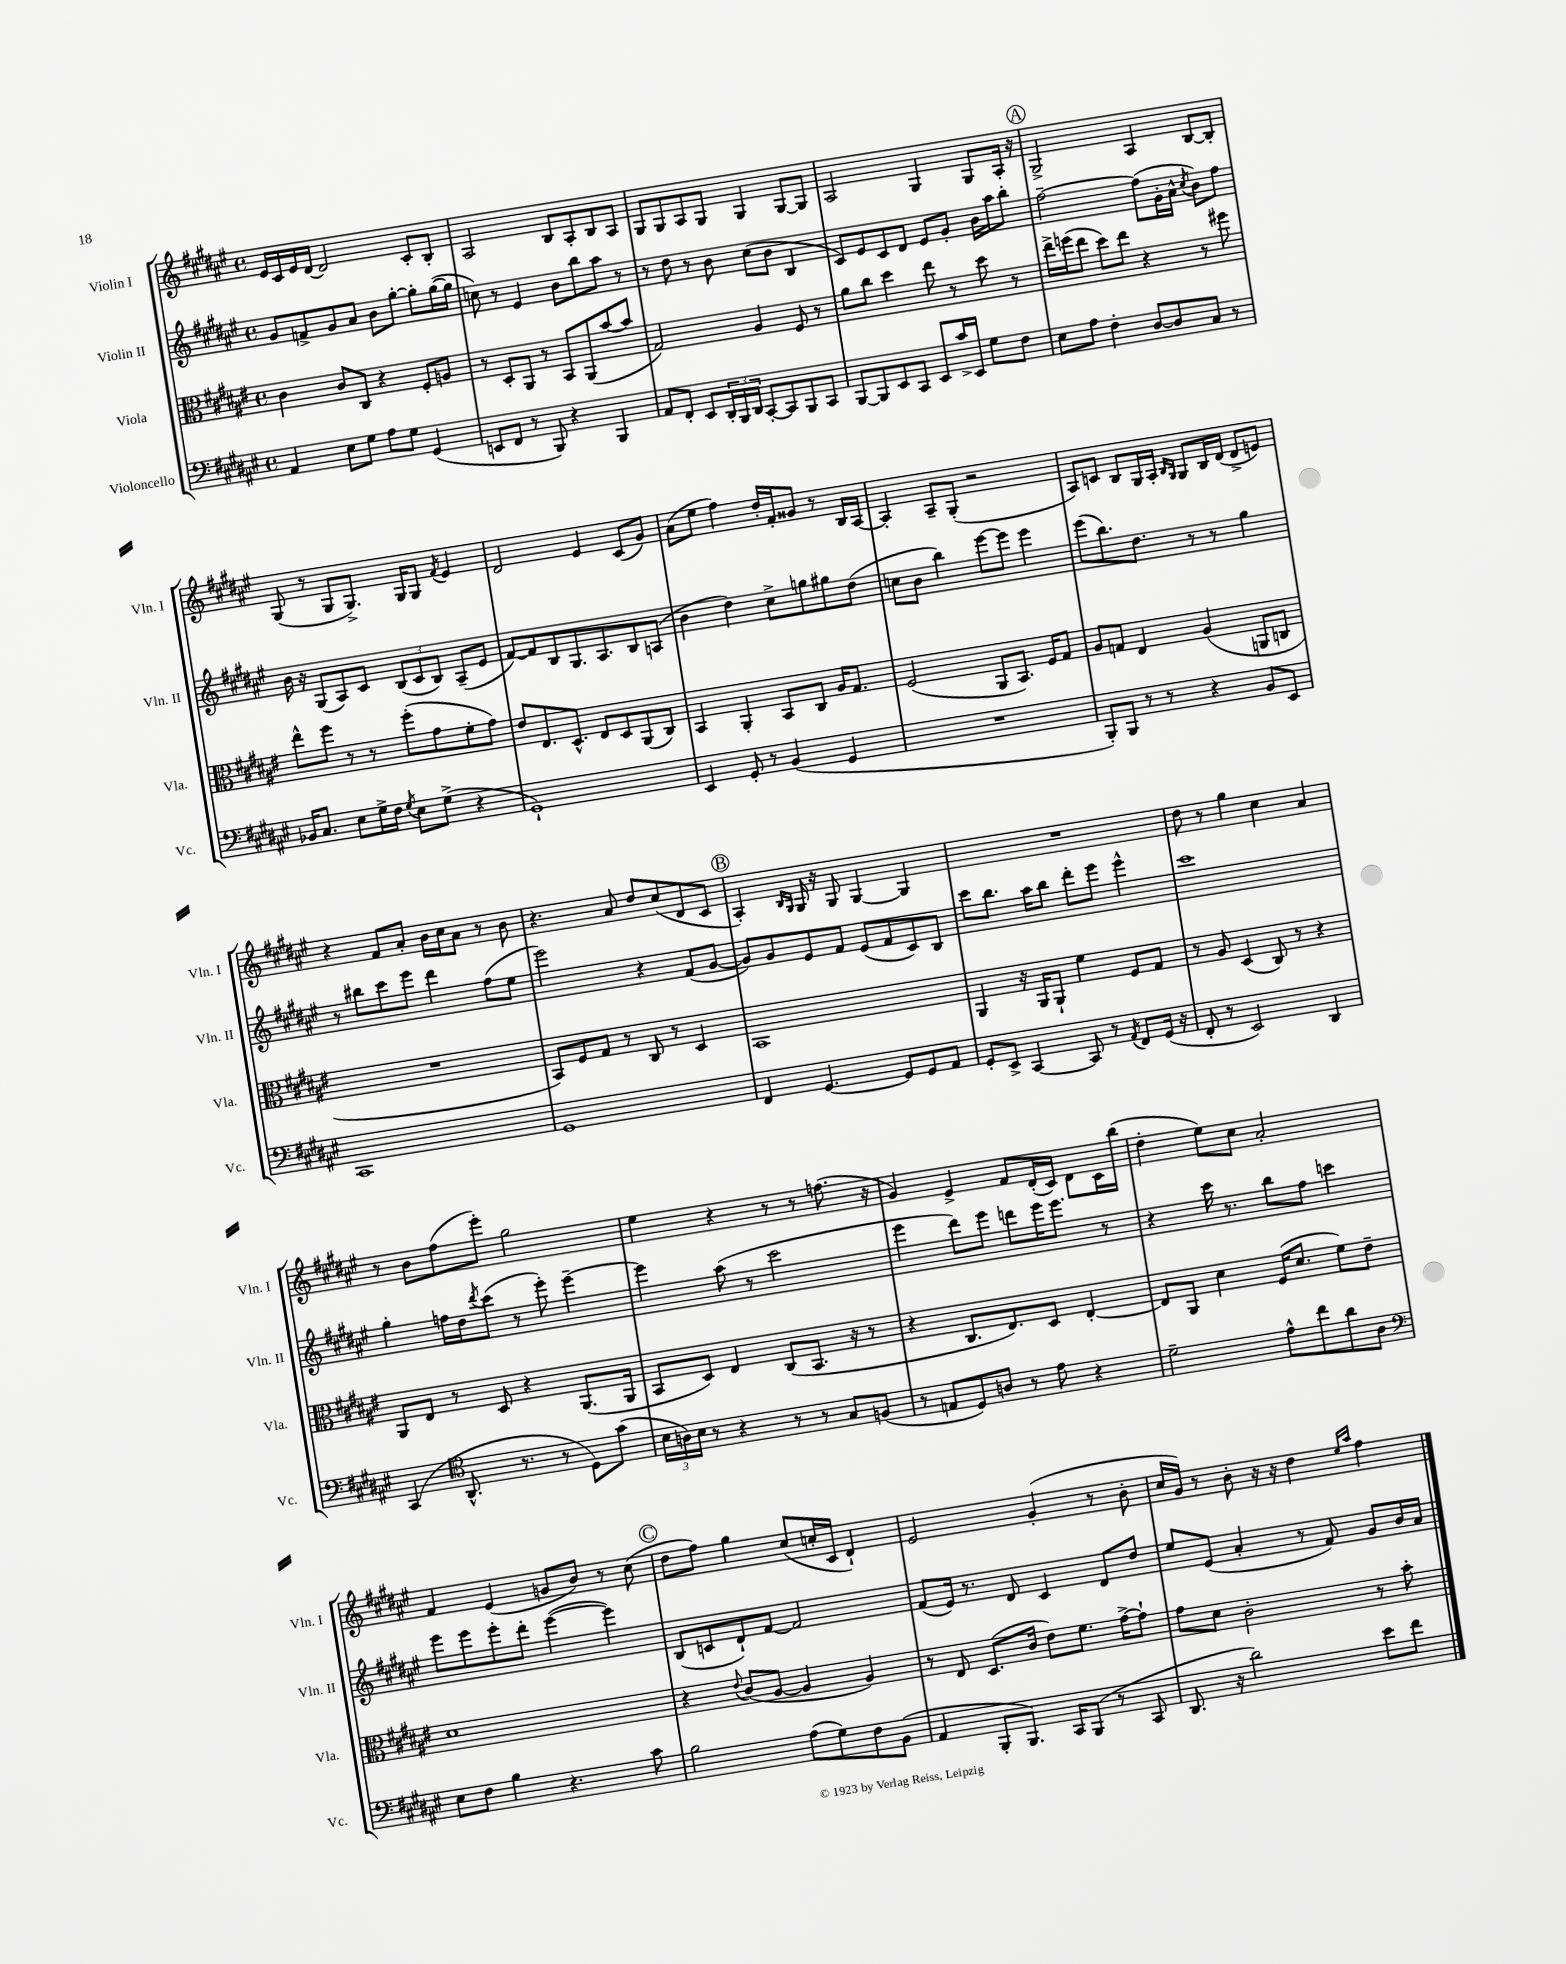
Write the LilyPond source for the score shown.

<<
\new StaffGroup <<
\new Staff = "s0" \with { instrumentName = "Violin I" shortInstrumentName = "Vln. I" } {
    \clef treble \key fis \major \defaultTimeSignature \time 4/4
    eis'16 cis'16 eis'16 dis'16~ dis'2 cis'8-. b8-. |
    ais2 b8 ais8-. b8 ais8 |
    gis8 gis8 ais8 gis8 gis4 gis8~ gis8 |
    ais2 gis4 gis8 ais16-. r16 |
    \mark \markup { \circle "A" } gis2-> ais4 b8~ b8-. |
    gis8( r8 gis8 gis8.->) gis16 gis8 \acciaccatura { fis'8 } eis'4 |
    dis'2 eis'4 cis'8( gis'8) |
    ais'8( eis''8 fis''4) dis''16-. fis'16-. gisis'8 r8 b16 ais16~ |
    ais4-. ais8-- gis8-.( r2 |
    ais8) c'8 b8 gis16 ais16-. \grace { b16 gis16 } gis8 b16 dis'16( dis'8-> e'8) |
    r4 fis'8 ais'8-. b'16 cis''16 ais'8 r8 b'8 |
    r4. ais'8 dis''8 cis''8( dis'8 cis'8 |
    \mark \markup { \circle "B" } ais4-.) \grace { b16 gis16 } gis16 r16 gis8 gis4~ gis4 |
    R1 |
    dis''8 r8 gis''4 cis''4 ais'4 |
    r8 b'8 fis''8( eis'''8-.) gis''2 |
    eis''4 r4 r8 r8 f''8.( r16 |
    gis'4) eis'4-> fis'8 dis'16-.( cis'16) dis'8 cis'16 b''16( |
    dis''4-. eis''8) cis''8 ais'2-. |
    fis'4 eis'4( g'8 b'8) r8 cis''8( |
    \mark \markup { \circle "C" } dis''8 fis''8) gis''4 cis''8( c''16-. cis'16 dis'4-!) |
    eis'2 gis'4-.( r8 b'8-. |
    cis''16 gis'16) r8 b'8-. r16 r16 dis''4 \grace { eis''16 ais''16 } fis''4 \bar "|." |
}
\new Staff = "s1" \with { instrumentName = "Violin II" shortInstrumentName = "Vln. II" } {
    \clef treble \key fis \major \defaultTimeSignature \time 4/4
    gis'8 f'8-> gis'8 ais'8 b'8 gis''8~-. gis''8-. gis''16~( gis''16 |
    c''8) r8 eis'4 b'8 b''8 ais''8 r8 |
    r8 dis''8 r8 b'8 cis''8( b'8 b4 |
    cis'8) eis'8 cis'8 dis'8 eis'8 gis'8-. b'16 ais''16 b''8-. |
    \mark \markup { \circle "A" } fis''2~-- fis''8( gis'16-. ais'16-^ \acciaccatura { cis''8 } b'8) fis''8 |
    b'16 r16 gis8( ais8) cis'8 \tuplet 3/2 { b8( cis'8 b8) } ais8--( eis'8 |
    fis'8~) fis'8 b8 gis8. ais8. b8 a8( |
    b'4 dis''4) cis''8-> g''8 gis''8 dis''8( |
    c''8 b'8 b''4) eis'''8~ eis'''8 eis'''4 |
    eis'''8( b''8.) dis''8. r8 r8 gis''4 |
    r8 bis''8 cis'''8 eis'''8 dis'''4 fis''8( eis''8 |
    eis'''2) r4 fis'8( gis'8~ |
    \mark \markup { \circle "B" } gis'8) gis'8 eis'8 fis'8 eis'8( fis'8 cis'8) b8 |
    cis'''8 b''8. ais''16 b''8 dis'''8-. eis'''8 eis'''4-^ |
    cis'''1 |
    gis''4-. f''16 dis''16 \acciaccatura { dis'''8 } cis'''8( r8 eis'''8-.) eis'''4~-- |
    eis'''4 ais''8( r8 cis'''2 |
    eis'''4 dis'''8) eis'''8 d'''8 eis'''16 eis'''8. r8 |
    r4 cis'''16 r8. b''8 fis''8 c'''4 |
    eis'''8 eis'''8 eis'''8-. dis'''8-. eis'''4~( eis'''4) |
    \mark \markup { \circle "C" } b8( c'8 dis'8-!) fis'8~ fis'2 |
    fis'8( eis'16) r8. dis'8 cis'4 dis'8 dis''8 |
    eis''8 eis'8( ais'4-. r8 fis'8) gis'8 b'16 ais'16 \bar "|." |
}
\new Staff = "s2" \with { instrumentName = "Viola" shortInstrumentName = "Vla." } {
    \clef alto \key fis \major \defaultTimeSignature \time 4/4
    cis'4 cis'8 cis8 r4 fis8-. a8 |
    r8 dis8-. ais,8 r8 b,8 ais,8( b'8~ b'8 |
    gis2) ais4 fis8 r8 |
    ais'8 cis''8 dis''4 eis''8 r8 dis''8 r8 |
    \mark \markup { \circle "A" } eis''16-> f''16( eis''8 dis''8) eis''8 r4 r8 fis''8 |
    eis''8-^ fis''8 r8 r8 fis''8-.( gis'8 fis'8-. gis'8) |
    eis'8 eis8. dis8.-^ eis8 dis8 ais,8( cis8) |
    b,4 ais,4-. b,8 cis8 ais16 gis8. |
    fis2( ais,8 b,8.) fis16 gis8 |
    ais8 g8 eis4 ais4( a,8 c8 |
    R1 |
    b,8) fis8 gis8 r8 cis8 r8 dis4 |
    \mark \markup { \circle "B" } b,1 |
    ais,4 r16 ais,16 ais,8-! fis'4 fis8 gis8 |
    r8 ais8 dis4( cis8) r8 r4 |
    ais,8 eis8 r8 dis8 r4 ais,8.( ais,16 |
    b,8 dis8) eis4 cis8( b,8. r16 r8 |
    r4 cis8. eis8.) dis8 eis4~-. |
    eis8 ais,8 dis'4 fis16( dis'8. fis'8) eis'8-- |
    dis'1 |
    \mark \markup { \circle "C" } r4 \appoggiatura { eis'8 } cis'8( ais8~ ais4 ais4) |
    r8 eis8 dis8.( cis'16 eis'8) fis'8. gis'16~-> gis'8-! |
    gis'8 dis'8 cis'2-. r8 b'8-. \bar "|." |
}
\new Staff = "s3" \with { instrumentName = "Violoncello" shortInstrumentName = "Vc." } {
    \clef bass \key fis \major \defaultTimeSignature \time 4/4
    ais,4 eis8 gis8 ais8 gis8 gis,4( |
    e,8 fis,8 r8 b,,8) r4 b,,4 |
    ais,8 fis,8-. eis,8 \tuplet 3/2 { dis,16-. b,,16 dis,16 } cis,8~-. cis,8 b,,8 cis,8 |
    b,,8~ b,,8 eis,8 cis,8 eis,8 cis'16-> eis,16 gis8 fis8 |
    \mark \markup { \circle "A" } eis8 ais8 fis4-. dis8~ dis8 cis8 r8 |
    bes,16 cis8. eis8 gis16-> fis16 \acciaccatura { gis8 } eis8 gis8->( r4 |
    gis,1-!) |
    eis,4 gis,8-. r8 b,4( gis,4 |
    R1 |
    b,,8-.) b,,8 r8 r8 r4 b,8 eis,8 |
    cis,1 |
    gis,1 |
    \mark \markup { \circle "B" } fis,4 gis,4.~ gis,8 gis,8 ais,8 |
    gis,8-. eis,8-> cis,4~ cis,8 r8 \acciaccatura { ais,8 } fis,8 gis,16( r16 |
    fis,8-. r8 eis,2) dis,4 |
    cis,4( \clef tenor ais,8.-^ r8. r8 dis8) gis'8( |
    \tuplet 3/2 { b16 a16) b16 } r8 r4 r8 r8 gis8 f8( |
    r8 e8 dis8) a8 r8 eis'8 r4 |
    dis'2-- eis'8-^ cis''8 ais'8 ais8 |
    \clef bass eis8 fis8 b4 r4. cis'8 |
    \mark \markup { \circle "C" } b2 ais8( gis8) fis8 b,8( |
    ais,4 b,,8-. b,,8.) cis,16 b,,8( r8 cis,8 |
    dis,8. r16 dis'2) eis'8 fis'8 \bar "|." |
}
>>
>>
\layout { \context { \Score \remove "Bar_number_engraver" } }
